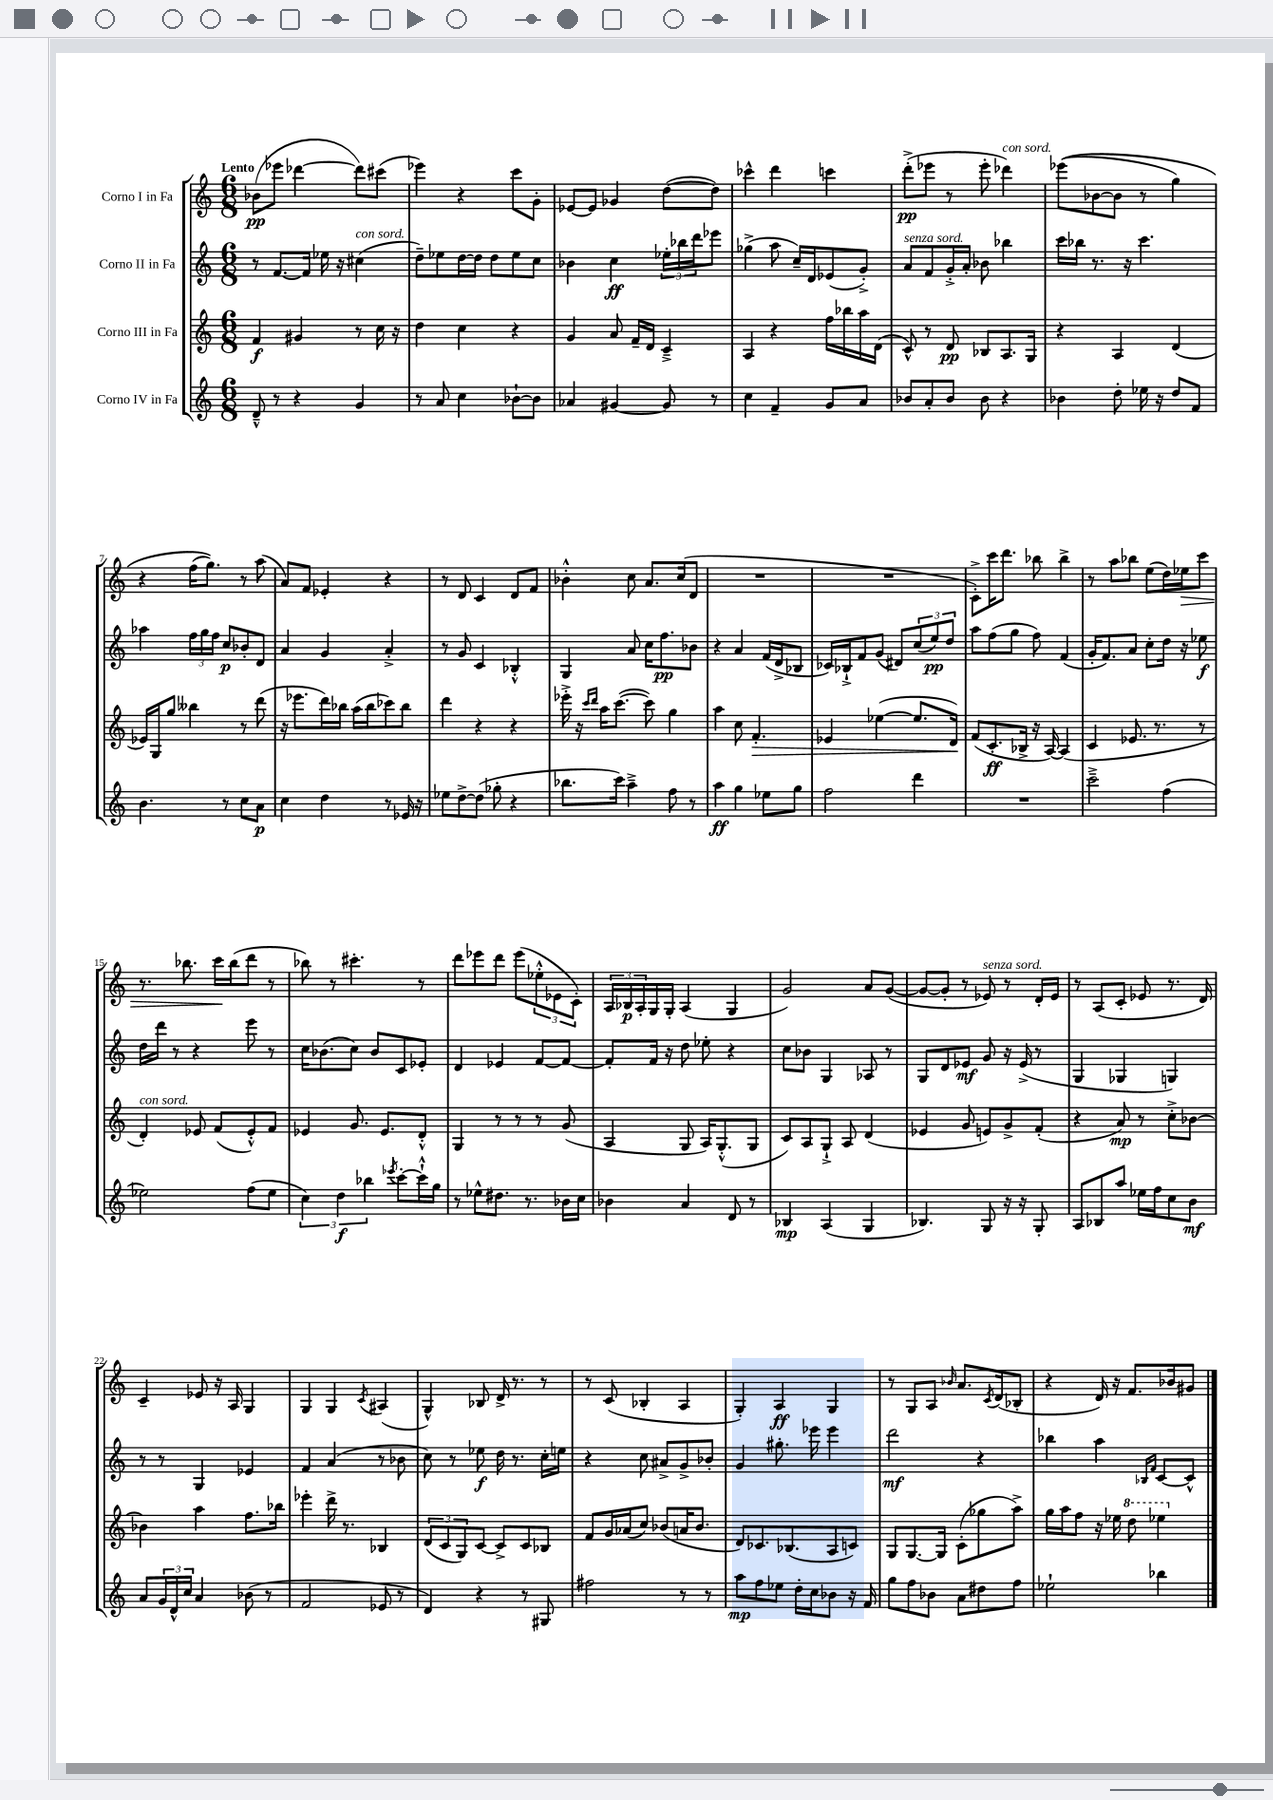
<<
\new StaffGroup <<
\new Staff = "s0" \with { instrumentName = "Corno I in Fa" } {
    \clef treble \key c \major \numericTimeSignature \time 6/8 \tempo "Lento"
    bes'8\pp( ees'''8 des'''4~ des'''8) cis'''8( |
    ees'''4) r4 c'''8 g'8-. |
    ees'8~ ees'8 ges'4 d''8~( d''8) |
    ces'''4-^ d'''4 c'''4 |
    d'''8-.->\pp( ees'''8 r8 ees'''8-. des'''4^\markup { \italic "con sord." }) |
    ees'''8(\( bes'8~ bes'8 r8 g''4) |
    r4 f''16( g''8.)\) r8 a''8( |
    a'8) f'8 ees'4-. r4 |
    r8 d'8 c'4 d'8 f'8 |
    bes'4-.-^ c''8 a'8. c''16( d'8 |
    R2. |
    R2. |
    c'8-.->) c'''16 d'''8. bes''8 bes''4-> |
    r8 a''8 bes''8 e''8( d''16) ees''16\> c'''8 |
    r8. bes''8. c'''16\! bes''16( d'''8 r8 |
    bes''8) r8 cis'''4.-. r8 |
    d'''8 ees'''8 d'''8 ees'''8( \tuplet 3/2 { ees''8-.-^ ees'8 c'8-.) } |
    \tuplet 3/2 { a16 bes16\p a16-. } g16 g16-. a4( g4 |
    g'2) a'8 g'8~( |
    g'8~ g'8-. r8 ees'8^\markup { \italic "senza sord." }) r8 d'16-. ees'16 |
    r8 a8( c'8-. ees'8 r8. d'16) |
    c'4-- ees'8 r16 a16 g4 |
    g4 g4 \acciaccatura { c'8 } ais4( |
    g4-^) bes8 d'16-> r8. r8 |
    r8 c'8( bes4-. a4 |
    g4-.) a4\ff g4 |
    r8 g8 a8 \grace { bes'16 } a'8. \acciaccatura { c'8 } d'16( bes8-. |
    r4 d'16) r16 f'8. bes'16 gis'8 \bar "|." |
}
\new Staff = "s1" \with { instrumentName = "Corno II in Fa" } {
    \clef treble \key c \major \numericTimeSignature \time 6/8
    r8 f'8.~ f'16 ees''16 r16 cis''4^\markup { \italic "con sord." }( |
    d''8--) ees''8 d''16~ d''16 d''8 ees''8 c''8 |
    bes'4 c''4\ff \tuplet 3/2 { ees''16-. bes''16 d'''16 } ees'''8 |
    ges''4->( a''8 c''16--) d'16 ees'8( g'8-.->) |
    a'8^\markup { \italic "senza sord." } f'8 g'16-.-> a'16-. bes'8 bes''4 |
    c'''16 bes''16 r8. r16 c'''4. |
    aes''4 \tuplet 3/2 { f''16 g''16 f''16 } c''8\p bes'8-. d'8 |
    a'4 g'4 a'4-.-> |
    r8 g'8 c'4 bes4-.-^ |
    g4 a'8 c''16 f''8.\pp bes'8 |
    r4 a'4 f'16( d'16-> bes8 |
    ces'16) bes16-!-> f'8 g'8( dis'8) \tuplet 3/2 { c''8( e''8\pp) d''8 } |
    a''8 f''8( g''8 f''8) f'4( |
    g'16-. f'8.) a'8 c''8-. d''16 r16 ees''8\f |
    d''16 d'''16 r8 r4 e'''8 r8 |
    c''16 bes'8.( c''8) bes'8 c'8 ees'8-. |
    d'4 ees'4 f'8~ f'8~ |
    f'8-. f'16 r16 d''8 ees''8-. r4 |
    c''8 bes'8 g4 aes8 r8 |
    g8 d'8 ees'8\mf g'8 r16 ees'16->( r8 |
    g4 ges4 g4) |
    r8 r8 g4 ees'4 |
    f'4 a'4( r8 bes'8 |
    c''8) r8 ees''8\f d''16 r8. c''16-. e''16 |
    r4 c''8 ais'8-> g'8-> bes'8-. |
    g'4 gis''8.-. ees'''16 ees'''4 |
    d'''2\mf r4 |
    bes''4 a''4 \grace { bes16 f'16 } c'8~ c'8-^ \bar "|." |
}
\new Staff = "s2" \with { instrumentName = "Corno III in Fa" } {
    \clef treble \key c \major \numericTimeSignature \time 6/8
    f'4\f gis'4 r8 c''16 r16 |
    d''4 c''4 r4 |
    g'4 a'8 f'16-- d'16 c'4---> |
    a4 r4 f''16 bes''16 a''16 d'16( |
    c'8-^) r8 d'8\pp bes8 a8. g16 |
    r4 a4 d'4( |
    ees'16) g16 g''8 beses''4 r8 d'''8( |
    r16 ees'''8. d'''16) bes''16 a''16( bes''16 ces'''8) bes''8 |
    d'''4 r4 r4 |
    ees'''16-.-> r16 \grace { c'''16 d'''16 } a''16 c'''8.~( c'''8) g''4 |
    a''4 c''8 f'4.-.\> |
    ees'4 ees''4~( ees''8. d'16\!) |
    f'8( c'8.-.\ff bes16-> r16 a16~) a4( |
    c'4 ees'8. r8. r8 |
    d'4-.^\markup { \italic "con sord." }) ees'8 f'8( ees'8-.-^) f'8 |
    ees'4 g'8. ees'8. d'8-.-^ |
    g4 r8 r8 r8 g'8( |
    a4 g8 a16) g8.-.-^( g8 |
    c'8) a8 g8-!-> a8 d'4( |
    ees'4 g'8 e'8) g'8-> f'8-.( |
    r4 a'8\mp) r8 c''8-.-> bes'8~ |
    bes'4 a''4 f''8. bes''16 |
    ees'''4-. d'''16-> r8. bes4 |
    \tuplet 3/2 { d'8( c'8 g8) } c'8~ c'8-> c'8 bes8 |
    f'8 g'16 aes'16( c''8) bes'8( a'16 bes'8. |
    d'8) ces'8. bes8.( a8 c'8) |
    g8 g8.~ g16 c'8-.( ges''8 a''8->) |
    g''16 a''16 f''8 r16 ees''16 \ottava #1 d'''8 ees'''4 \ottava #0 \bar "|." |
}
\new Staff = "s3" \with { instrumentName = "Corno IV in Fa" } {
    \clef treble \key c \major \numericTimeSignature \time 6/8
    d'8---^ r8 r4 g'4 |
    r8 a'8 c''4 bes'8~-! bes'8 |
    aes'4 gis'4~ gis'8 r8 |
    c''4 f'4-- g'8 a'8 |
    bes'8 a'8-. bes'8 bes'8 r4 |
    bes'4 d''8-. ees''16 r16 d''8 f'8 |
    b'4. r8 c''8 a'8\p |
    c''4 d''4 r8 ees'16 r16 |
    ees''8 d''8~-> d''8( ges''8-. r4 |
    bes''8. c'''16) a''4---> f''8 r8 |
    a''4\ff g''4 ees''8 g''8 |
    f''2 d'''4 |
    R2. |
    c'''2---> f''4( |
    ees''2) f''8( ees''8 |
    \tuplet 3/2 { c''4) d''4\f bes''4 } \acciaccatura { ees'''8 } c'''8~-. c'''16-!-^ g''16 |
    r8 ees''8-^ dis''8. r8. bes'16 c''16 |
    bes'4 a'4 d'8 r8 |
    bes4\mp a4( g4 |
    bes4.) g8 r16 r16 g8-. |
    a8 bes8 a''8 ees''16 f''16 c''8 b'8\mf |
    a'8 \tuplet 3/2 { g'16 d'16-^ c''16 } a'4 bes'8( r8 |
    f'2 ees'8 r8 |
    d'4) r4 r8 gis8 |
    fis''2 r8 r8 |
    a''8\mp f''8 ees''8 d''16-. c''16 bes'8 r16 f'16 |
    g''8 f''8 bes'8 a'8 dis''8 f''8 |
    ees''2-! bes''4 \bar "|." |
}
>>
>>
